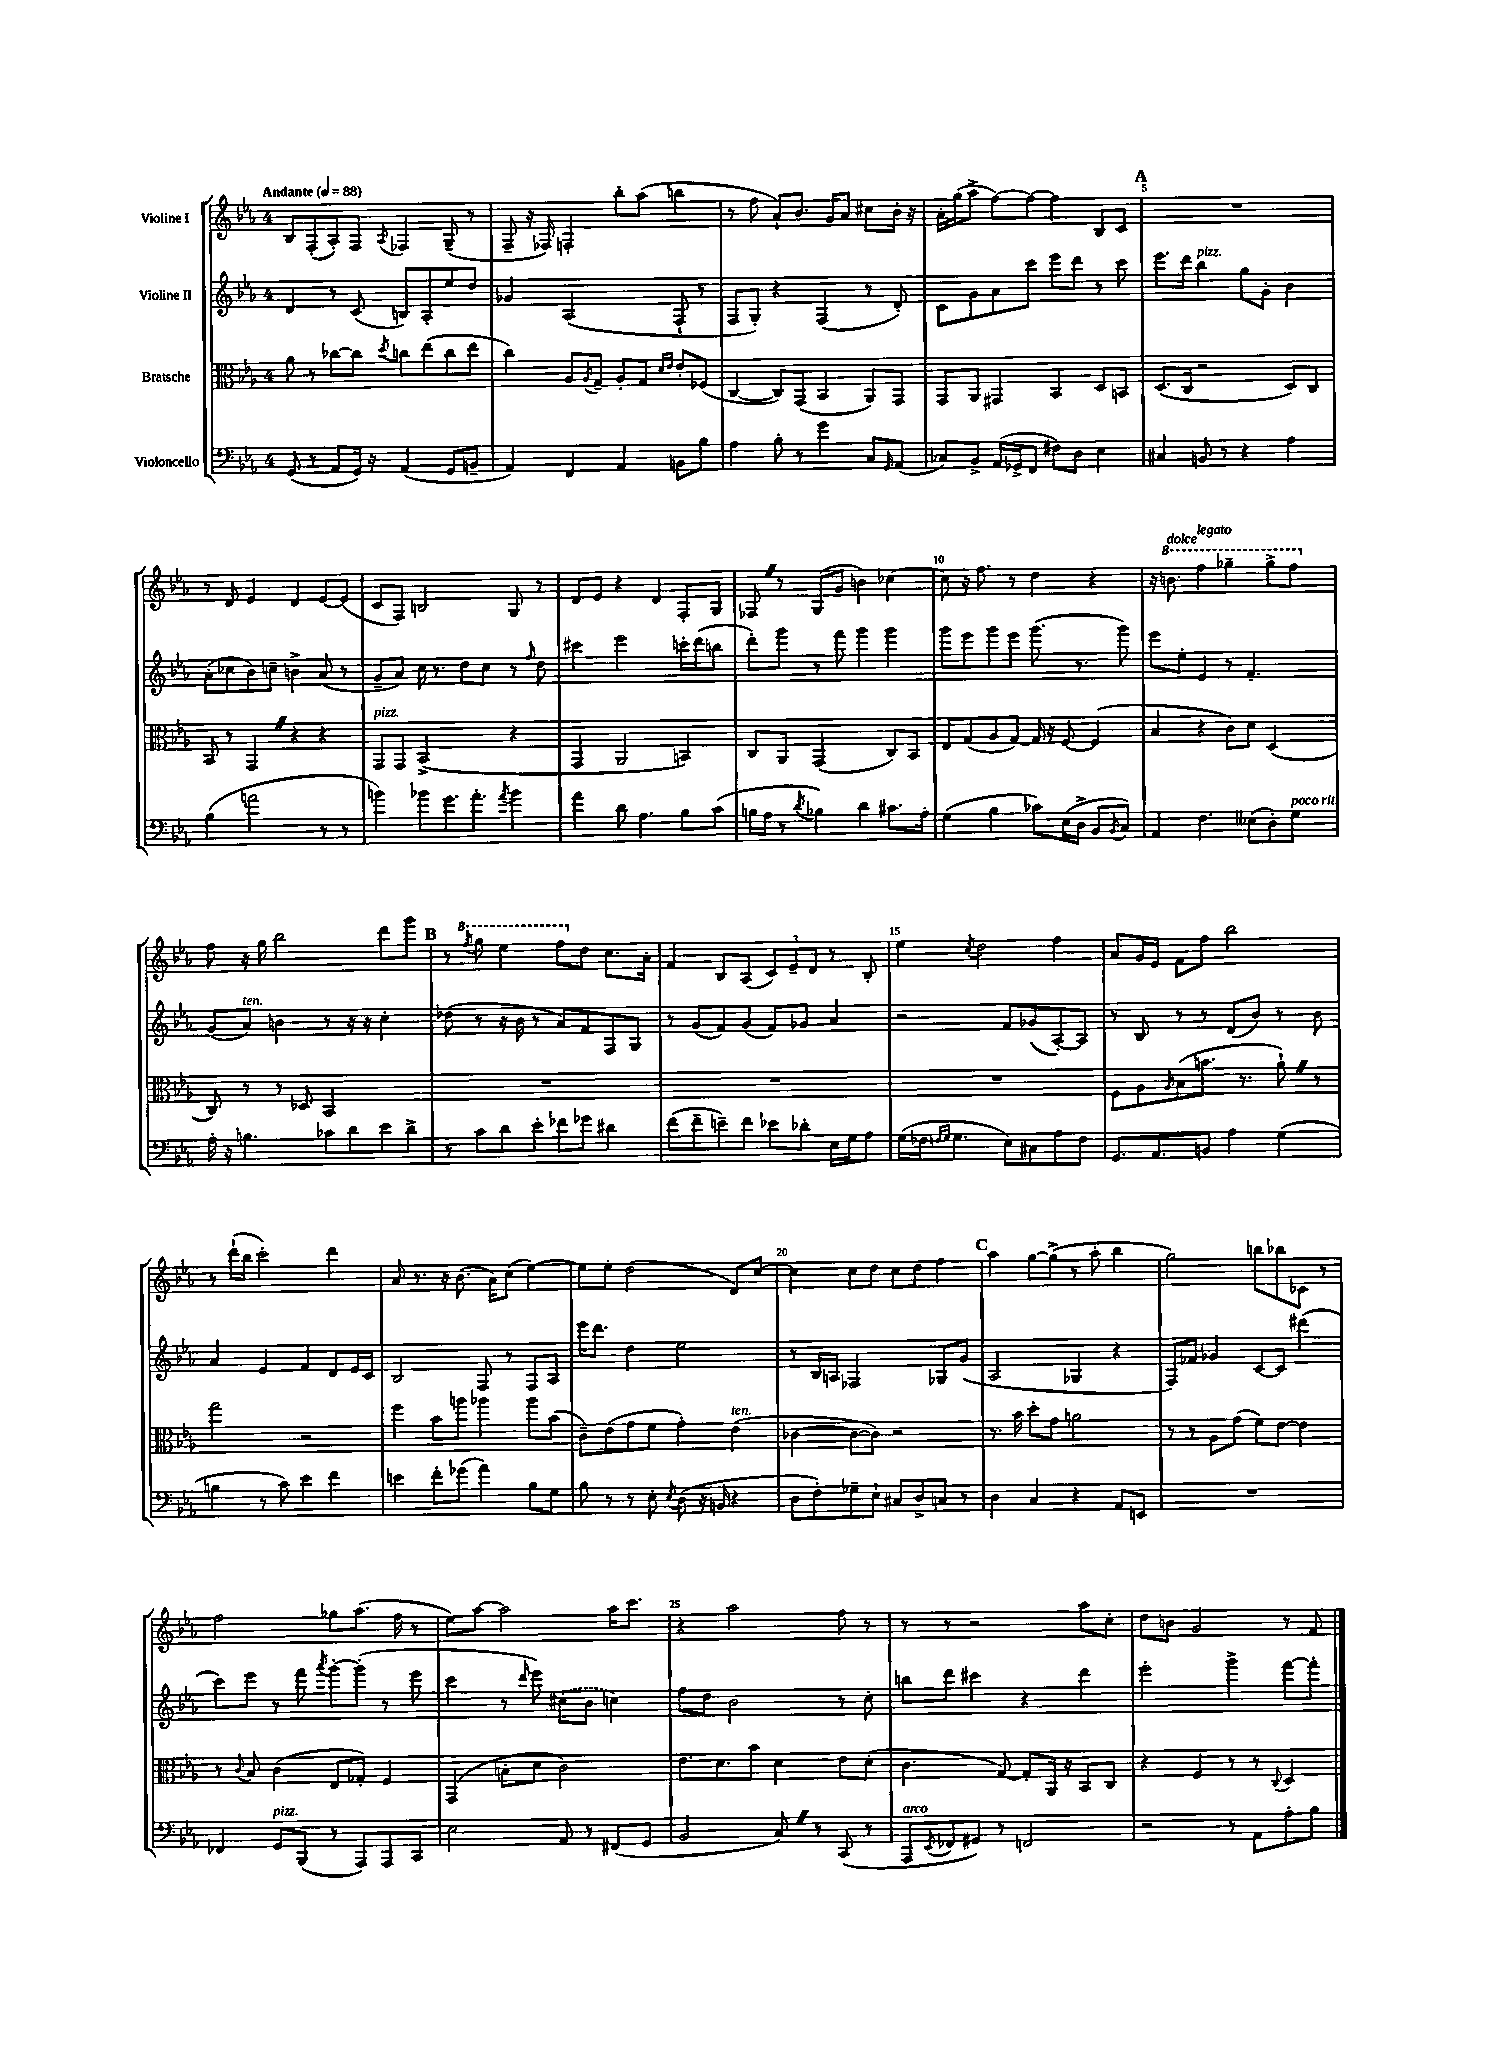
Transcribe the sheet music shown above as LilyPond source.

<<
\new StaffGroup <<
\new Staff = "s0" \with { instrumentName = "Violine I" } {
    \clef treble \key ees \major \once \override Staff.TimeSignature.style = #'single-digit \time 4/4 \tempo "Andante" 4 = 88
    bes8 f8-.( aes8-.) f8 \acciaccatura { aes8 } fes4 g8--( r8 |
    f8-- r16 fes16) f4-. bes''8-. aes''8( b''4 |
    r8 f''8 aes'8-!) bes'8. g'16 aes'8 cis''8 bes'16-. r16 |
    aes'16-. g''16( aes''8-> f''8~) f''8~ f''4 bes8 c'8 |
    \mark \markup { \bold "A" } R1 |
    r8 d'8 ees'4 d'4 ees'8~ ees'8( |
    c'8 f8) b2 g8 r8 |
    d'8 ees'8 r4 d'4 f8-. g8 |
    fes8 \once \override BreathingSign.text = \markup { \musicglyph "scripts.caesura.straight" } \breathe r8 g8( g'8 b'4) ces''4~ |
    ces''8 r16 f''8. r8 d''4 r4 |
    r16 \ottava #1 b''8.^\markup { \italic "dolce" } f'''4^\markup { \italic "legato" } ges'''4-- ges'''8-> f'''8 \ottava #0 |
    f''8 r16 g''16 bes''2 d'''8 g'''8 |
    \mark \markup { \bold "B" } r8 \ottava #1 \acciaccatura { f'''8 } g'''8 ees'''4 f'''8 \ottava #0 d''8 c''8. aes'16-. |
    f'4 bes8 aes8( \tuplet 3/2 { c'8) ees'8-- d'8 } r8 bes8-. |
    ees''4 \acciaccatura { c''8 } d''2 f''4 |
    aes'8 g'16 ees'16 f'8 f''8 bes''2 |
    r8 d'''16-!( bes''16 c'''2-.) d'''4 |
    aes'8 r8. r16 bes'8.( aes'16) c''8( ees''4~) |
    ees''8 ees''8-. d''2( d'8) c''8~ |
    c''4 c''8 d''8 c''8 d''8 f''4 |
    \mark \markup { \bold "C" } aes''4 g''8~ g''8->( r8 aes''8-. bes''4 |
    g''2) b''8 bes''8 ces'8 r8 |
    f''2 ges''8 aes''8.( f''16 r8 |
    ees''8) aes''8~ aes''2 aes''16 c'''8. |
    r4 aes''2 f''8 r8 |
    r8 r8 r2 aes''8 c''8-. |
    d''8 b'8 g'2 r8 f'8 \bar "|." |
}
\new Staff = "s1" \with { instrumentName = "Violine II" } {
    \clef treble \key ees \major \once \override Staff.TimeSignature.style = #'single-digit \time 4/4
    d'4 r8 c'8( b8) aes8-. ees''8 d''8 |
    ges'4 aes2( f8-! r8 |
    f8 g8-.) r4 f4( r8 d'8-.) |
    c'8 g'8 aes'8 c'''8 ees'''8 d'''8 r8 c'''8 |
    \mark \markup { \bold "A" } ees'''8. d'''16 bes''4^\markup { \italic "pizz." } g''8 g'8-. bes'4 |
    aes'8-.( ces''8 bes'8) c''8-- b'4-> aes'8( r8 |
    g'8-- aes'8) c''16 r8. d''8 c''8 r8 \grace { f''16 } d''8 |
    cis'''4 ees'''2 c'''16-. d'''16( b''8 |
    d'''8-.) g'''8 r8 f'''8 g'''4 g'''4 |
    g'''8 ees'''8 g'''8 ees'''8 g'''8.( r8. g'''8) |
    ees'''8 ees''8-. ees'4 r8 f'4.-. |
    g'8( aes'8^\markup { \italic "ten." }) b'4 r8 r16 r16 c''4-. |
    \mark \markup { \bold "B" } des''8( r8 r16 bes'16 r8 aes'8) f'8 f8 g8 |
    r8 g'8( f'8) g'8( f'8) ges'8 aes'4 |
    r2 f'8 ges'8( aes8~-.) aes8 |
    r8 bes8 r8 r8 d'8( bes'8) r8 bes'8 |
    aes'4 ees'4 f'4 d'8 ees'16 c'16 |
    bes2 f8 r8 f8 aes8 |
    ees'''16 d'''8. d''4 ees''2 |
    r8 bes16 a16 fes2 ges8 g'8( |
    \mark \markup { \bold "C" } aes2 ges4 r4 |
    f8) fes'8 ges'4 c'8~ c'8 dis'''4( |
    c'''8) ees'''8 r8 f'''8 \acciaccatura { aes'''8 } g'''8~-. g'''8-.( r8 ees'''8 |
    c'''4 r8 \grace { d'''16 } ees'''8) \once \slurDashed cis''8( bes'8 c''4) |
    f''8 d''8 bes'2 r8 c''8-. |
    b''8 d'''8 cis'''4 r4 d'''4 |
    ees'''2-. g'''4-> f'''8~ f'''8-. \bar "|." |
}
\new Staff = "s2" \with { instrumentName = "Bratsche" } {
    \clef alto \key ees \major \once \override Staff.TimeSignature.style = #'single-digit \time 4/4
    aes'8 r8 ces''8~ ces''8 \acciaccatura { d''8 } c''8 ees''8( c''8 ees''8 |
    c''4) aes8 \acciaccatura { aes8 } g8-- aes8-. g8 \grace { d'16 ees'16 } ees'8-. fes8( |
    c4~ c8) g,8( bes,4 aes,8) g,8 |
    g,8 aes,8 gis,4 bes,4 d8 b,8 |
    \mark \markup { \bold "A" } d8.( c16 r2 d8) c8 |
    bes,8 r8 g,4 \once \override BreathingSign.text = \markup { \musicglyph "scripts.caesura.straight" } \breathe r4 r4 |
    g,8^\markup { \italic "pizz." } g,8 bes,2->( r4 |
    g,4 aes,2 b,4) |
    c8 aes,8 g,2( c8) bes,8 |
    ees8 g8( aes8 g8~) g16 r16 f8~ f4( |
    bes4 r4 c'8) d'8 d4( |
    c8) r8 r8 des8 bes,2 |
    \mark \markup { \bold "B" } R1 |
    R1 |
    R1 |
    f8 aes8 \grace { aes16 } bes8( b'8. r8. aes'8-!) \once \override BreathingSign.text = \markup { \musicglyph "scripts.caesura.straight" } \breathe r8 |
    g''2 r2 |
    f''4 bes'8 a''8 aes''4 aes''8 bes'8( |
    c'8--) ees'8( g'8 f'8 g'4-.) ees'4^\markup { \italic "ten." }( |
    ces'4~ ces'8~ ces'8) r2 |
    \mark \markup { \bold "C" } r8. bes'16 d''8-. g'8 a'2 |
    r8 r8 aes8 g'8( f'8) ees'8~ ees'4 |
    r8 \appoggiatura { c'8 } bes8 c'4( ees8 ges8-.) f4 |
    g,4( b8-. d'8 c'2) |
    ees'8. d'8. bes'8 d'4 ees'8 d'8-.( |
    c'4. g8~) g8-. aes,16 r16 bes,8 c8 |
    r4 f4 r8 r8 \appoggiatura { c8 } d4 \bar "|." |
}
\new Staff = "s3" \with { instrumentName = "Violoncello" } {
    \clef bass \key ees \major \once \override Staff.TimeSignature.style = #'single-digit \time 4/4
    g,8( r8 aes,8 g,16) r16 aes,4( g,8 b,8-- |
    aes,4) f,4 aes,4 b,8 bes8 |
    aes4 bes8-. r8 g'4 c8 \grace { g,16 } aes,8( |
    ces8) bes,8-> aes,16( ges,16-> f,8 fis8) d8 ees4 |
    \mark \markup { \bold "A" } cis4 b,8 r8 r4 aes4 |
    bes4( a'2 r8 r8 |
    b'4) bes'8 g'8. aes'8.-. \acciaccatura { aes'8 } bes'4 |
    aes'4 d'8 aes4. bes8 c'8( |
    b16 aes16 r8 \acciaccatura { d'8 } bes4) d'4 cis'8. aes16-. |
    g4( bes4 ces'8) ees16( d16-> bes,8 \acciaccatura { bes,8 } c8) |
    aes,4 f4. eeses8( d8-.) g8^\markup { \italic "poco rit." } |
    aes16-. r16 b4. ces'8 d'8 ees'8 d'8-> |
    \mark \markup { \bold "B" } r8 c'8 d'8 ees'8-. fes'8 ges'8 dis'4 |
    f'8( f'8-- e'8--) f'8 ees'8 des'8-. ees16 g16 aes8 |
    g16( fes16 \grace { f16 g16 } g4. ees8) cis8 aes8 f8 |
    g,8. aes,8. b,8 aes4 g4( |
    b4 r8 c'8) ees'4 f'4 |
    e'4 f'8-. ges'8( aes'4) bes8 g8 |
    bes8 r8 r8 ees8-. \acciaccatura { ees8 } d8( r16 b,16 r4 |
    d8 f8-.) ges8-- ees8-! cis8 d8-> c8 r8 |
    \mark \markup { \bold "C" } d4 c4 r4 aes,8 e,8 |
    R1 |
    fes,4 g,8^\markup { \italic "pizz." } bes,,8( r8 aes,,8) aes,,8 c,8 |
    ees2 aes,8 r8 fis,8( g,8 |
    bes,2 c8) \once \override BreathingSign.text = \markup { \musicglyph "scripts.caesura.straight" } \breathe r8 c,8( r8 |
    aes,,8^\markup { \italic "arco" } \acciaccatura { ees,8 } fes,8 gis,8) r8 f,2 |
    r2 r8 aes,8 aes8-. bes8 \bar "|." |
}
>>
>>
\layout { \context { \Score \override BarNumber.break-visibility = ##(#f #t #t) barNumberVisibility = #(every-nth-bar-number-visible 5) } }
